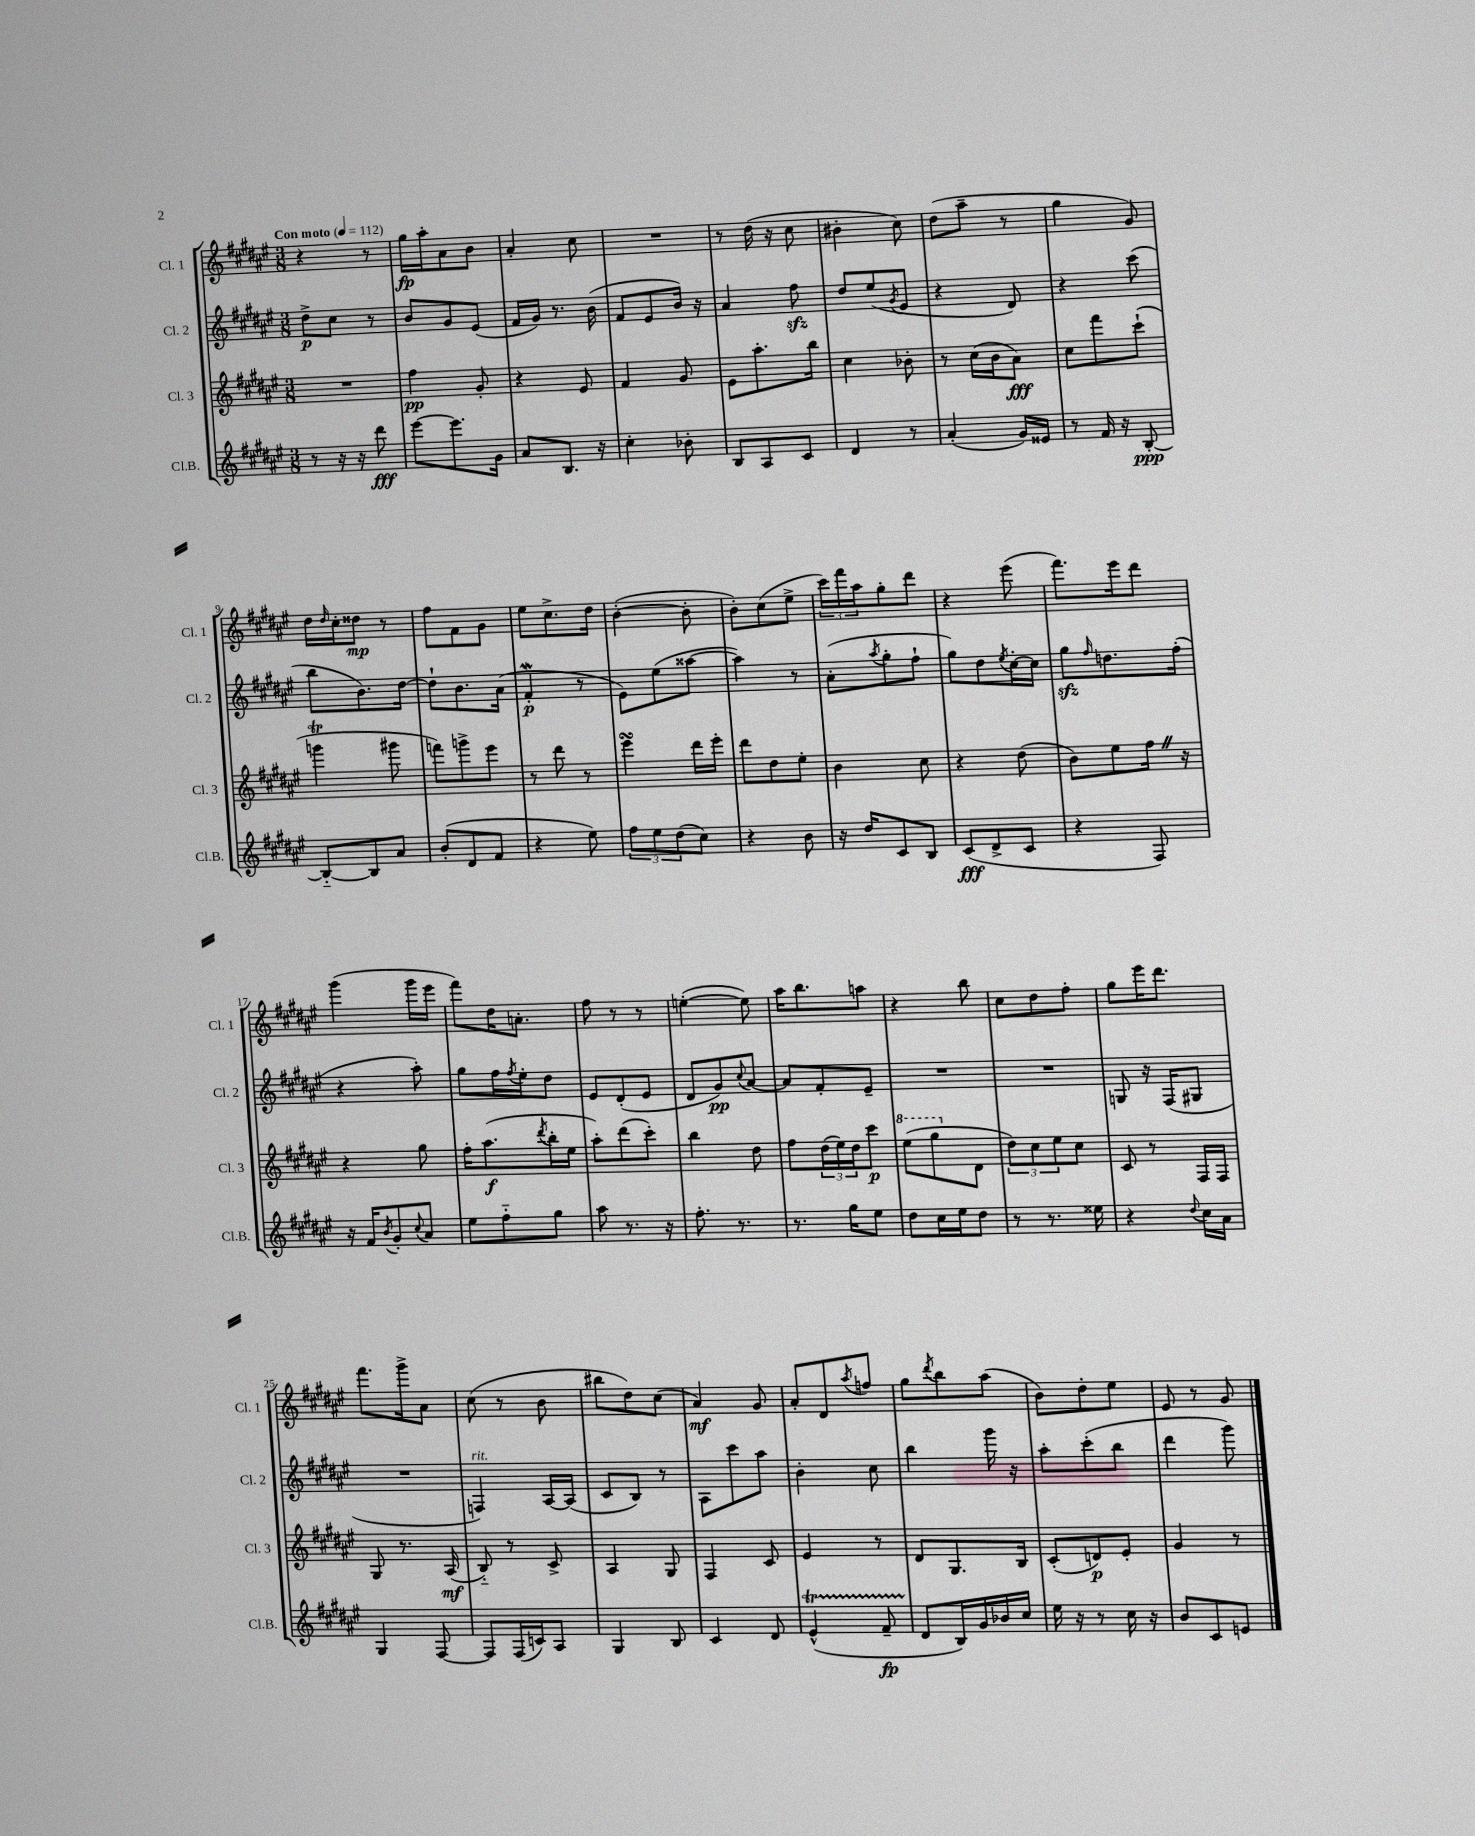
<<
\new StaffGroup <<
\new Staff = "s0" \with { instrumentName = "Cl. 1" shortInstrumentName = "Cl. 1" } {
    \clef treble \key fis \major \numericTimeSignature \time 3/8 \tempo "Con moto" 4 = 112
    r4 r8 |
    gis''16\fp ais''16-. ais'8 b'8 |
    ais'4-. cis''8 |
    R4. |
    r8 dis''16( r16 cis''8 |
    bis'4-. cis''8) |
    dis''8( ais''8-- r8 |
    gis''4 gis'8) |
    dis''16 \grace { dis''16 } cis''16-. disis''8\mp r8 |
    fis''8 fis'8 gis'8 |
    eis''8 cis''8.-> dis''16 |
    b'4~-.( b'8-. |
    b'8-.) cis''8( eis''8-> |
    \tuplet 3/2 { cis'''16) fis'''16 ais''16 } gis''8-. dis'''8 |
    r4 eis'''8( |
    fis'''8.) eis'''16 dis'''8 |
    gis'''4( gis'''16 eis'''16 |
    fis'''8) dis''16 a'8.-. |
    fis''8 r8 r8 |
    e''4~-.( e''8) |
    ais''16 b''8. a''8 |
    r4 b''8 |
    cis''8 dis''8 fis''8-. |
    gis''8 eis'''16 dis'''8. |
    fis'''8. gis'''16-> ais'8 |
    cis''8( r8 b'8 |
    bis''8 dis''8) cis''8( |
    ais'4\mf) gis'8 |
    ais'8-. dis'8 \acciaccatura { ais''8 } f''8 |
    gis''8 \acciaccatura { dis'''8 } b''8 ais''8( |
    b'8) dis''8-. eis''8 |
    eis'8 r8 gis'8 \bar "|." |
}
\new Staff = "s1" \with { instrumentName = "Cl. 2" shortInstrumentName = "Cl. 2" } {
    \clef treble \key fis \major \numericTimeSignature \time 3/8
    dis''8->\p cis''8 r8 |
    b'8 gis'8 eis'8( |
    fis'16 gis'16) r8. b'16( |
    fis'8 eis'8 b'16) r16 |
    ais'4 fis''8\sfz |
    dis''8 eis''8( \acciaccatura { gis'8 } eis'8 |
    r4 dis'8) |
    r4 cis'''8( |
    b''8 b'8.) dis''16~ |
    dis''8-! b'8. ais'16( |
    fis'4-.\mordent\p r8 |
    eis'8) eis''8( aisis''8~ |
    aisis''4) r8 |
    ais'8-.( \acciaccatura { ais''8 } gis''8-. fis''8-! |
    gis''8) dis''8 \acciaccatura { eis''8 } cis''16~-. cis''16 |
    gis''8\sfz \grace { fis''16 } d''8. fis''16-.( |
    r4 ais''8-.) |
    gis''8 fis''16 \acciaccatura { fis''8 } eis''16-. dis''8 |
    eis'8 dis'8-.( eis'8 |
    dis'8 gis'8\pp) \appoggiatura { cis''8 } ais'8~ |
    ais'8 fis'8-. eis'8-- |
    R4. |
    R4. |
    g8 r16 fis16( gis8 |
    R4. |
    f4^\markup { \italic "rit." }) ais16~ ais16( |
    cis'8 b8) r8 |
    ais8 cis'''8 ais''8 |
    b'4-. cis''8 |
    b''4 gis'''16 r16 |
    ais''8-. cis'''8-.( b''8 |
    dis'''4 gis'''8) \bar "|." |
}
\new Staff = "s2" \with { instrumentName = "Cl. 3" shortInstrumentName = "Cl. 3" } {
    \clef treble \key fis \major \numericTimeSignature \time 3/8
    R4. |
    fis''4\pp gis'8-. |
    r4 eis'8 |
    fis'4 gis'8 |
    eis'8 ais''8.-. b''16 |
    cis''4 bes'8-. |
    r8 cis''16( b'16 ais'8\fff) |
    cis''8 fis'''8 cis'''8-!( |
    g'''4\trill gis'''8 |
    f'''8) g'''8-> eis'''8 |
    r8 dis'''8 r8 |
    eis'''4\turn dis'''16 eis'''16-. |
    dis'''8 dis''8 eis''8-. |
    b'4 cis''8 |
    r4 dis''8( |
    b'8) eis''8 fis''16 \once \override BreathingSign.text = \markup { \musicglyph "scripts.caesura.straight" } \breathe r16 |
    r4 gis''8 |
    fis''16-. ais''8.\f( \acciaccatura { dis'''8 } b''16-. eis''16 |
    ais''8-.) dis'''8( cis'''8-.) |
    b''4 dis''8 |
    fis''8 \tuplet 3/2 { dis''16( eis''16) dis''16 } cis'''8\p |
    \ottava #1 eis'''8( gis'''8 \ottava #0 dis'8 |
    \tuplet 3/2 { dis''8) cis''8 eis''8 } cis''8 |
    cis'8 r8 fis16 fis16 |
    gis8 r8. ais16\mf( |
    b8-_) r8 cis'8-> |
    ais4 gis8 |
    fis4 cis'8 |
    eis'4 r8 |
    dis'8 gis8. b16 |
    cis'8-.( d'8\p) eis'8-. |
    gis'4 r8 \bar "|." |
}
\new Staff = "s3" \with { instrumentName = "Cl.B." shortInstrumentName = "Cl.B." } {
    \clef treble \key fis \major \numericTimeSignature \time 3/8
    r8 r16 r16 dis'''8\fff |
    eis'''8~ eis'''8. gis'16 |
    ais'8 b8. r16 |
    cis''4-. bes'8-. |
    b8 ais8 cis'8 |
    dis'4 r8 |
    ais'4-.( gis'16) eisis'16 |
    r8 fis'16 r16 b8~-.\ppp |
    b8~-_ b8 ais'8 |
    b'8-.( dis'8 fis'8 |
    r4 eis''8) |
    \tuplet 3/2 { fis''8 eis''8 dis''8( } cis''8) |
    r4 b'8 |
    r16 dis''16 cis'8 b8 |
    cis'8\fff( dis'8-> cis'8 |
    r4 fis8) |
    r16 fis'16 \acciaccatura { b'8 } gis'8-. \appoggiatura { cis''8 } ais'8 |
    eis''8 fis''8-_ gis''8 |
    ais''8 r8. r16 |
    fis''8.-. r8. |
    r8. gis''16 eis''8 |
    dis''8 cis''16 eis''16 dis''8 |
    r8 r8. eisis''16 |
    r4 \appoggiatura { dis''8 } cis''16 ais'16 |
    gis4 fis8~ |
    fis8 fis16( c'16) ais8 |
    gis4 b8 |
    cis'4 dis'8 |
    eis'4-^\startTrillSpan( fis'8--\fp |
    dis'8\stopTrillSpan b16) gis'16 bes'16 cis''16 |
    eis''16 r16 r8 cis''16 r16 |
    b'8 cis'8 e'8 \bar "|." |
}
>>
>>
